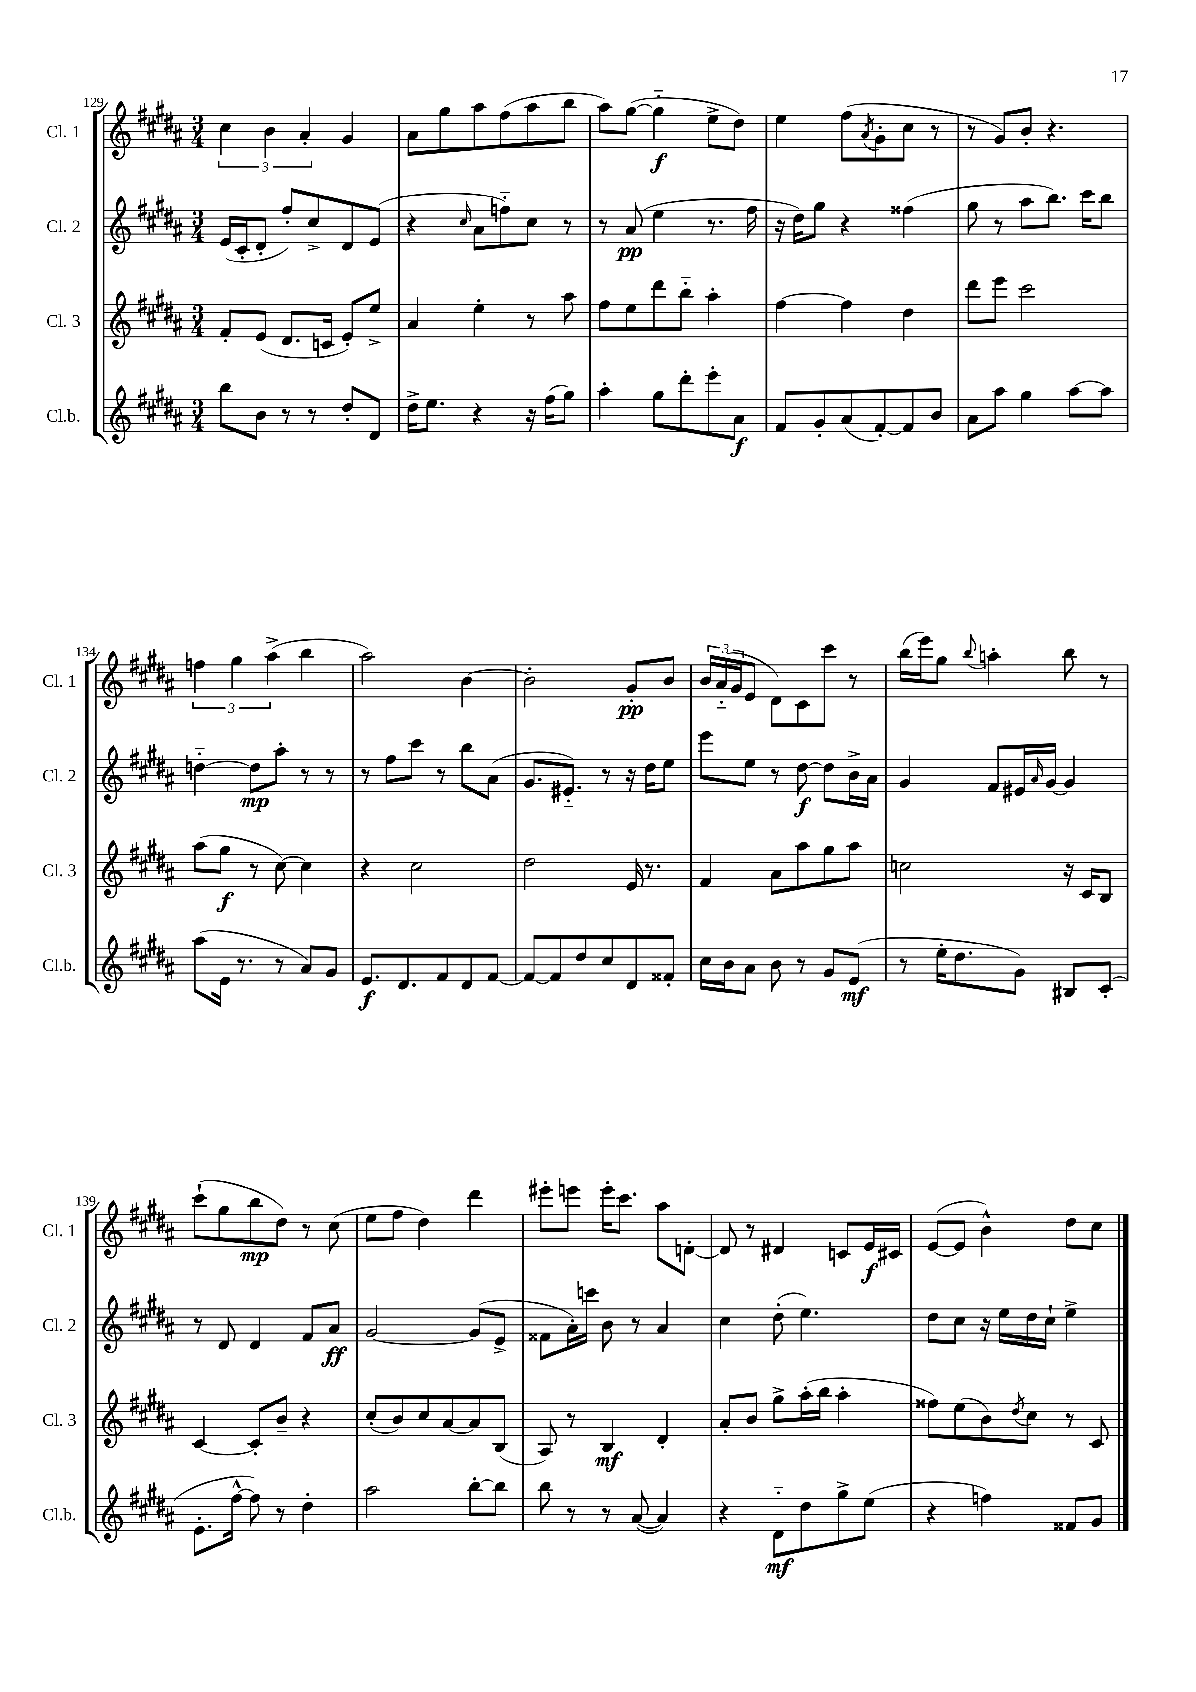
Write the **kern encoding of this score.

**kern	**kern	**kern	**kern
*staff4	*staff3	*staff2	*staff1
*clefG2	*clefG2	*clefG2	*clefG2
*k[f#c#g#d#a#]	*k[f#c#g#d#a#]	*k[f#c#g#d#a#]	*k[f#c#g#d#a#]
*M3/4	*M3/4	*M3/4	*M3/4
8bb	8f#'	(16e	6cc#
.	.	16c#'	.
8b	(8e	8d#'	.
.	.	.	6b
8r	8.d#	8ff#')	.
.	.	.	6a#'
8r	.	8cc#^	.
.	16c	.	.
8dd#'	8e')	8d#	4g#
8d#	8ee^	(8e	.
=	=	=	=
16dd#^	4a#	4r	8a#
8.ee	.	.	.
.	.	.	8gg#
.	.	16qqcc#	.
4r	4ee'	8a#	8aa#
.	.	8ff'~)	(8ff#
16r	8r	8cc#	8aa#
(16ff#	.	.	.
8gg#)	8aa#	8r	8bb
=	=	=	=
4aa#'	8ff#	8r	8aa#)
.	8ee	(8a#	([8gg#
8gg#	8ddd#	4ee	4gg#'~]
8ddd#'	8bb'~	.	.
8eee'	4aa#'	8.r	8ee^
8a#	.	.	8dd#)
.	.	16ff#	.
=	=	=	=
8f#	[4ff#	16r	4ee
.	.	16dd#)	.
8g#'	.	8gg#	.
(8a#	4ff#]	4r	(8ff#
.	.	.	8qa#
[8f#')	.	.	8g#'
8f#]	4dd#	(4ff##	8cc#
8b	.	.	8r
=	=	=	=
8a#	8ddd#	8gg#	8r
8aa#	8eee	8r	8g#)
4gg#	2ccc#	8aa#	8b'
.	.	8.bb)	4.r
[8aa#	.	.	.
.	.	16ccc#	.
8aa#]	.	8bb	.
=	=	=	=
(8aa#	(8aa#	[4dd'~	6ff
16e	8gg#	.	.
.	.	.	6gg#
8.r	.	.	.
.	8r	8dd]	.
.	.	.	(6aa#^
8r	[8cc#)	8aa#'	.
8a#)	4cc#]	8r	4bb
8g#	.	8r	.
=	=	=	=
8.e	4r	8r	2aa#)
.	.	8ff#	.
8.d#	.	.	.
.	2cc#	8ccc#	.
8f#	.	8r	.
8d#	.	8bb	[4b
[8f#	.	(8a#	.
=	=	=	=
8f#_	2dd#	8.g#	2b']
8f#]	.	.	.
.	.	8.e#'~)	.
8dd#	.	.	.
8cc#	.	8r	.
8d#	16e	16r	8g#'
.	8.r	16dd#	.
8f##'	.	8ee	8b
=	=	=	=
16cc#	4f#	8eee	24b
.	.	.	(24a#'~
16b	.	.	.
.	.	.	24g#
8a#	.	8ee	8e
8b	8a#	8r	8d#)
8r	8aa#	[8dd#	8c#
8g#	8gg#	8dd#]	8ccc#
(8e	8aa#	16b^	8r
.	.	16a#	.
=	=	=	=
8r	2cc	4g#	(16bb
.	.	.	16eee)
16ee'	.	.	8gg#
8.dd#	.	.	.
.	.	.	8qqbb
.	.	8f#	4aa'
8g#)	.	16e#	.
.	.	16qqa#	.
.	.	[16g#	.
8B#	16r	4g#]	8bb
.	16c#	.	.
(8c#'	8B	.	8r
=	=	=	=
8.e'	[4c#	8r	(8ccc#`
.	.	8d#	8gg#
[16ff#^^	.	.	.
8ff#])	8c#']	4d#	8bb
8r	8b~	.	8dd#)
4dd#'	4r	8f#	8r
.	.	8a#	(8cc#
=	=	=	=
2aa#	(8cc#'	[2g#	8ee
.	8b)	.	8ff#
.	8cc#	.	4dd#)
.	[8a#	.	.
[8bb'	8a#]	(8g#]	4ddd#
8bb]	(8B	8e^	.
=	=	=	=
8bb	8A#)	8f##	8eee#'
8r	8r	16a#')	8eee
.	.	16ccc	.
8r	4B	8b	16eee'
.	.	.	8.ccc#
([8a#	.	8r	.
4a#])	4d#'	4a#	8aa#
.	.	.	[8d'
=	=	=	=
4r	8a#'	4cc#	8d]
.	8b	.	8r
8d#'~	8gg#^	(8dd#'	4d#
8dd#	(16aa#'	4.ee)	.
.	16bb	.	.
8gg#^	4aa#'	.	8c
(8ee	.	.	16e
.	.	.	16c#
=	=	=	=
4r	8ff##)	8dd#	([8e
.	(8ee	8cc#	8e]
4ff)	8b)	16r	4b^^)
.	.	16ee	.
.	8qdd#	.	.
.	8cc#	16dd#	.
.	.	16cc#`	.
8f##	8r	4ee^	8dd#
8g#	8c#	.	8cc#
==	==	==	==
*-	*-	*-	*-
